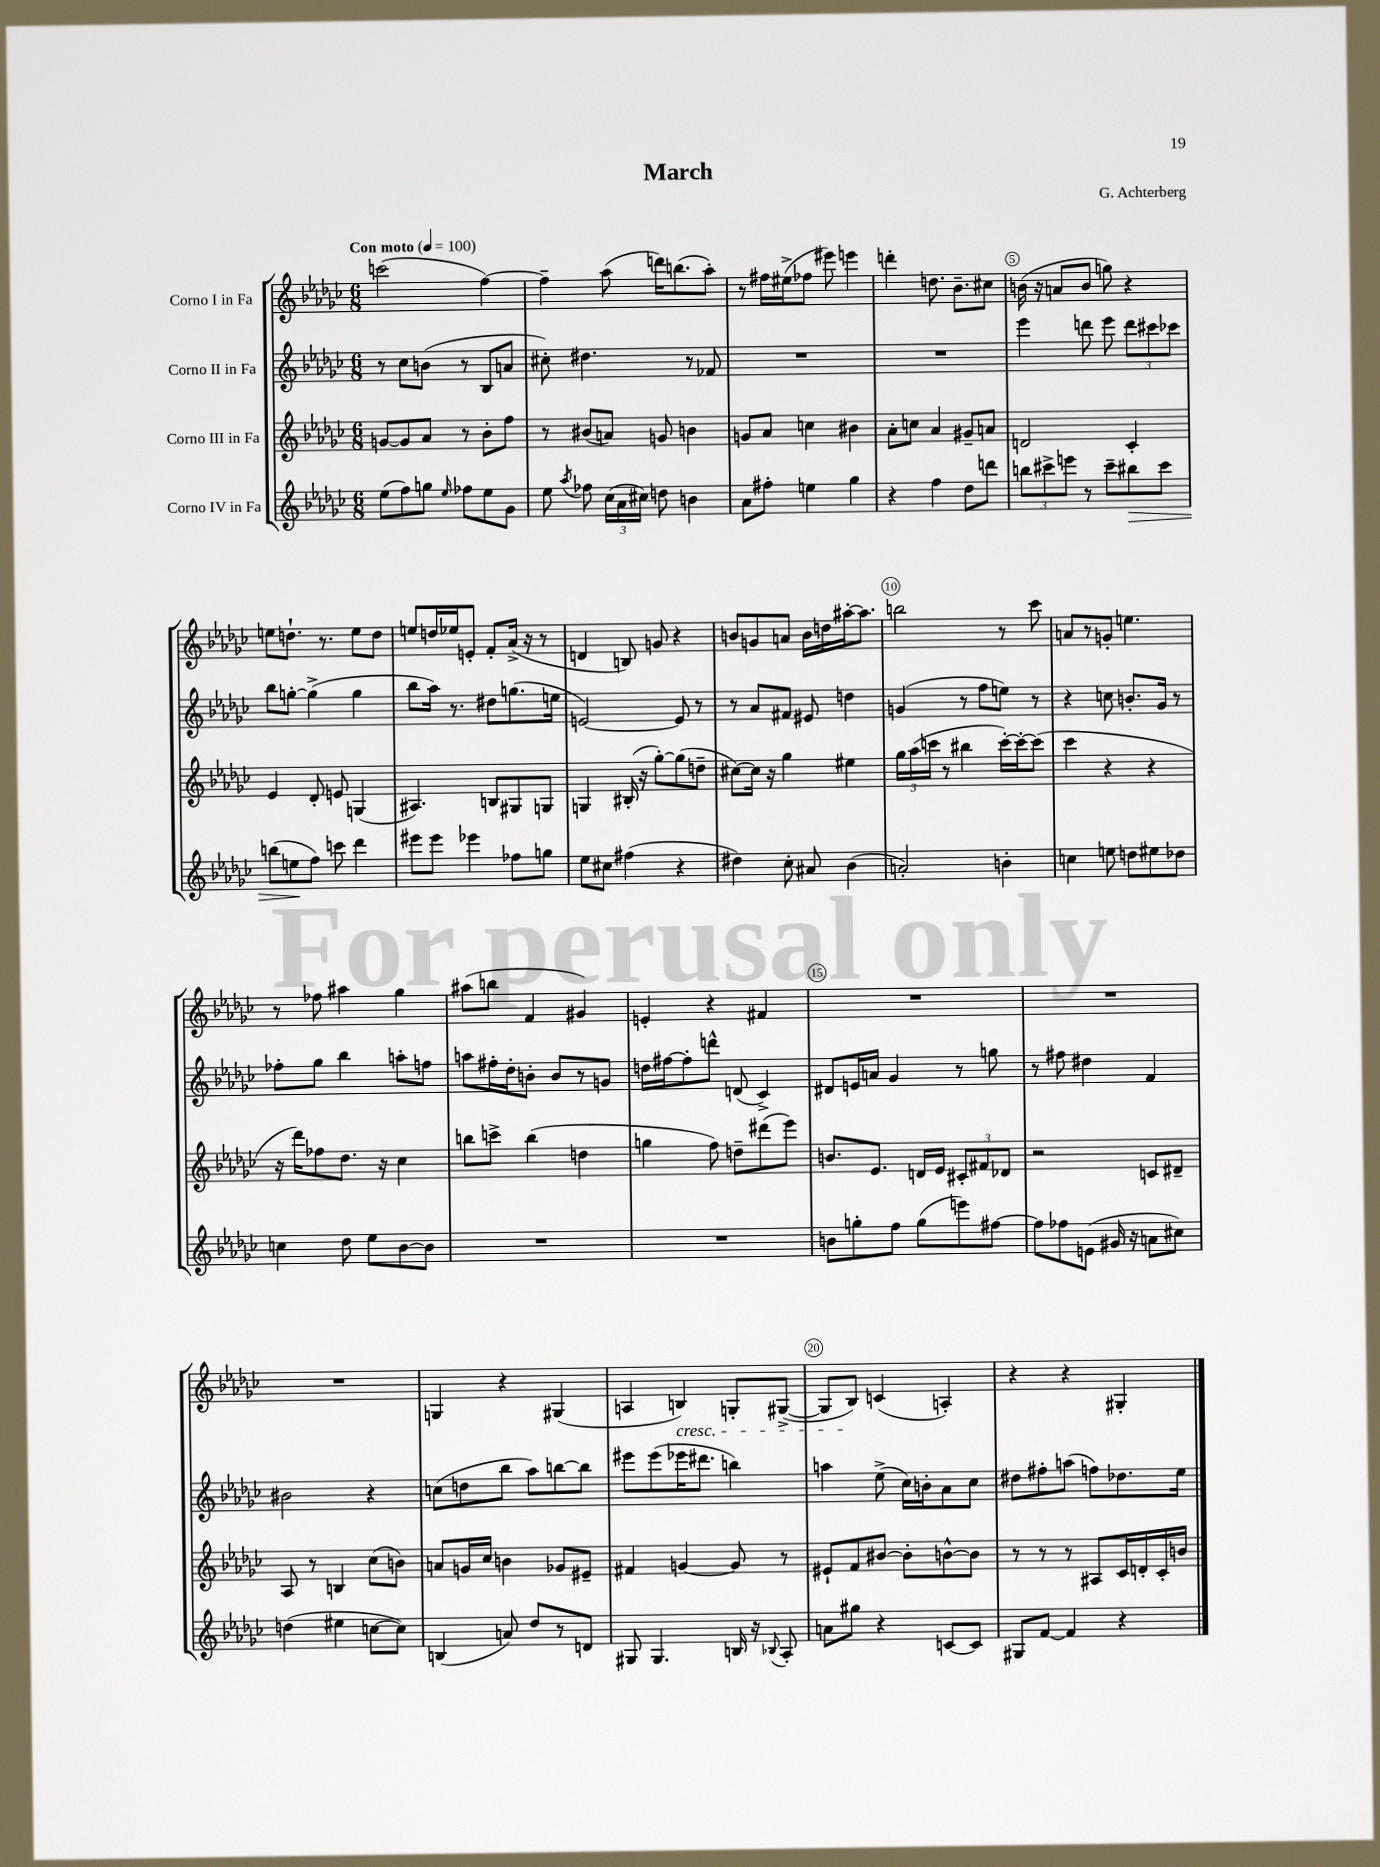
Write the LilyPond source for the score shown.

\header { title = "March" composer = "G. Achterberg" }
<<
\new StaffGroup <<
\new Staff = "s0" \with { instrumentName = "Corno I in Fa" } {
    \clef treble \key ges \major \numericTimeSignature \time 6/8 \tempo "Con moto" 4 = 100
    \autoBeamOff c'''2( f''4~) |
    f''4-- aes''8( d'''16[) b''8.( aes''8]-.) |
    r8 fis''16[ eis''16->( fes''8] eis'''8) e'''4 |
    d'''4-. d''8. bes'8.[-- cis''8] |
    b'16( r16 a'8[ b'8] g''8) r4 |
    e''8[ d''8.]-! r8. e''8[ d''8] |
    e''8[ d''16 ees''16 e'8]-. f'8[-. aes'16]->( r16 r8 |
    d'4 b8) g'8 r4 |
    b'8[ g'8 a'8] b'16[ d''16 ais''16~-. ais''8.] |
    b''2 r8 ces'''8 |
    a'8[ r8 g'8]-. e''4. |
    r8 fes''8 ais''4 ges''4 |
    ais''8[( b''8] f'4 gis'4) |
    e'4-. r4 fis'4 |
    R2. |
    R2. |
    R2. |
    g4 r4 gis4( |
    a4 b4\cresc) g8[-. gis8]~->( |
    gis8[ bes8]\!) c'4( a4-.) |
    r4 r4 gis4-. \bar "|." |
}
\new Staff = "s1" \with { instrumentName = "Corno II in Fa" } {
    \clef treble \key ges \major \numericTimeSignature \time 6/8
    \autoBeamOff r8 ces''8[ b'8]( r8 bes8[ a'8] |
    cis''8-.) dis''4. r8 fes'8 |
    R2. |
    R2. |
    ees'''4 d'''8 ees'''8 \tuplet 3/2 { d'''8[ cis'''8 ces'''8] } |
    bes''8[ g''8]~-. g''4->( g''4 |
    bes''8[ aes''16]) r8. dis''8[ g''8.( e''16] |
    e'2~) e'8 r8 |
    r8 aes'8[ fis'8] eis'8 d''4 |
    g'4( r8 f''8[ e''8]) r8 |
    r4 c''8 b'8.[-. ges'16] r8 |
    fes''8[-. ges''8] bes''4 a''8[-. f''8] |
    a''8[ fis''16-. des''16-. b'8]-. b'8[ r8 g'8] |
    d''16[ fis''16~ fis''8-. d'''8]-^ d'8( ces'4->) |
    dis'8[ e'16 a'16] ges'4 r8 g''8 |
    r8 fis''8 dis''4 f'4 |
    bis'2 r4 |
    c''8[( d''8 bes''8] aes''8[) b''8~ b''8] |
    eis'''8[ eis'''8( ees'''16 dis'''8.] b''4) |
    a''4 ees''8->( ces''16[) b'16-. aes'8 ces''8] |
    dis''8[ fis''8-. a''8]( f''8[) des''8. ees''16] \bar "|." |
}
\new Staff = "s2" \with { instrumentName = "Corno III in Fa" } {
    \clef treble \key ges \major \numericTimeSignature \time 6/8
    \autoBeamOff g'8[~ g'8 aes'8] r8 bes'8[-. f''8] |
    r8 bis'8[( a'8]) g'8 b'4 |
    g'8[ aes'8] c''4 bis'4 |
    aes'8[-. c''8] aes'4 gis'8[-- a'8] |
    d'2 ces'4-. |
    ees'4 des'8-. e'8 g4( |
    ais4.) b8[ gis8 g8] |
    g4 bis16-.( r16 ges''8[~-.) ges''8( d''8]-- |
    cis''8[~) cis''16] r16 ges''4 eis''4 |
    \tuplet 3/2 { ges''16[ aes''16( c'''16] } r8 bis''4 c'''16[~-.) c'''16~-. c'''8]( |
    ces'''4 r4 r4 |
    r16 des'''16[) fes''8 des''8.] r16 ces''4 |
    b''8[ c'''8]-> b''4( d''4 |
    g''4 f''8) d''8[-- dis'''8( ees'''8]) |
    b'8.[ ees'8.] d'16[ ees'16] \tuplet 3/2 { cis'8[-. fis'8 des'8] } |
    r2 c'8[ dis'8]-- |
    aes8 r8 b4 ces''8[( b'8]) |
    a'8[ g'16 ces''16] b'4 ges'8[ eis'8]-- |
    fis'4 g'4~ g'8 r8 |
    eis'8[-! f'8 bis'8]~ bis'8[-. b'8~-^ b'8] |
    r8 r8 r8 ais8[ ces'16 d'16-. ces'16-. b'16] \bar "|." |
}
\new Staff = "s3" \with { instrumentName = "Corno IV in Fa" } {
    \clef treble \key ges \major \numericTimeSignature \time 6/8
    \autoBeamOff ees''8[( f''8) g''8] \grace { ees''16 } fes''8[ ees''8 ges'8] |
    ees''8 \acciaccatura { aes''8 } fes''8 \tuplet 3/2 { ces''16[( aes'16 cis''16]) } d''8 b'4 |
    aes'8[ fis''8]-. e''4 ges''4 |
    r4 f''4 des''8[ d'''8] |
    \tuplet 3/2 { b''8[ cis'''8-> e'''8] } r8 cis'''8[-- bis''8\> cis'''8] |
    b''8[( e''8\! f''8]) c'''8 des'''4 |
    eis'''8[ eis'''8] ees'''4 fes''8[ g''8] |
    ees''8[ cis''8] fis''4( r4 |
    dis''4) ces''8-. ais'8 bes'4( |
    a'2-.) b'4-. |
    c''4 e''8 d''8[ eis''8 des''8] |
    c''4 des''8 ees''8[ bes'8~ bes'8] |
    R2. |
    R2. |
    b'8[ g''8-. f''8] g''8[( e'''8) fis''8]~ |
    fis''8[ fes''8 e'8]( gis'16 r16 a'8[ cis''8]) |
    d''4( eis''4 c''8[~ c''8]) |
    b4( a'8) des''8[ r8 d'8] |
    gis8 gis4. b16 r16 \appoggiatura { bes8 } aes8-. |
    a'8[ gis''8] r4 c'8[~ c'8] |
    gis8[ f'8]~ f'4 r4 \bar "|." |
}
>>
>>
\layout { \context { \Score \override BarNumber.break-visibility = ##(#f #t #t) barNumberVisibility = #(every-nth-bar-number-visible 5) \override BarNumber.stencil = #(make-stencil-circler 0.1 0.3 ly:text-interface::print) } }
